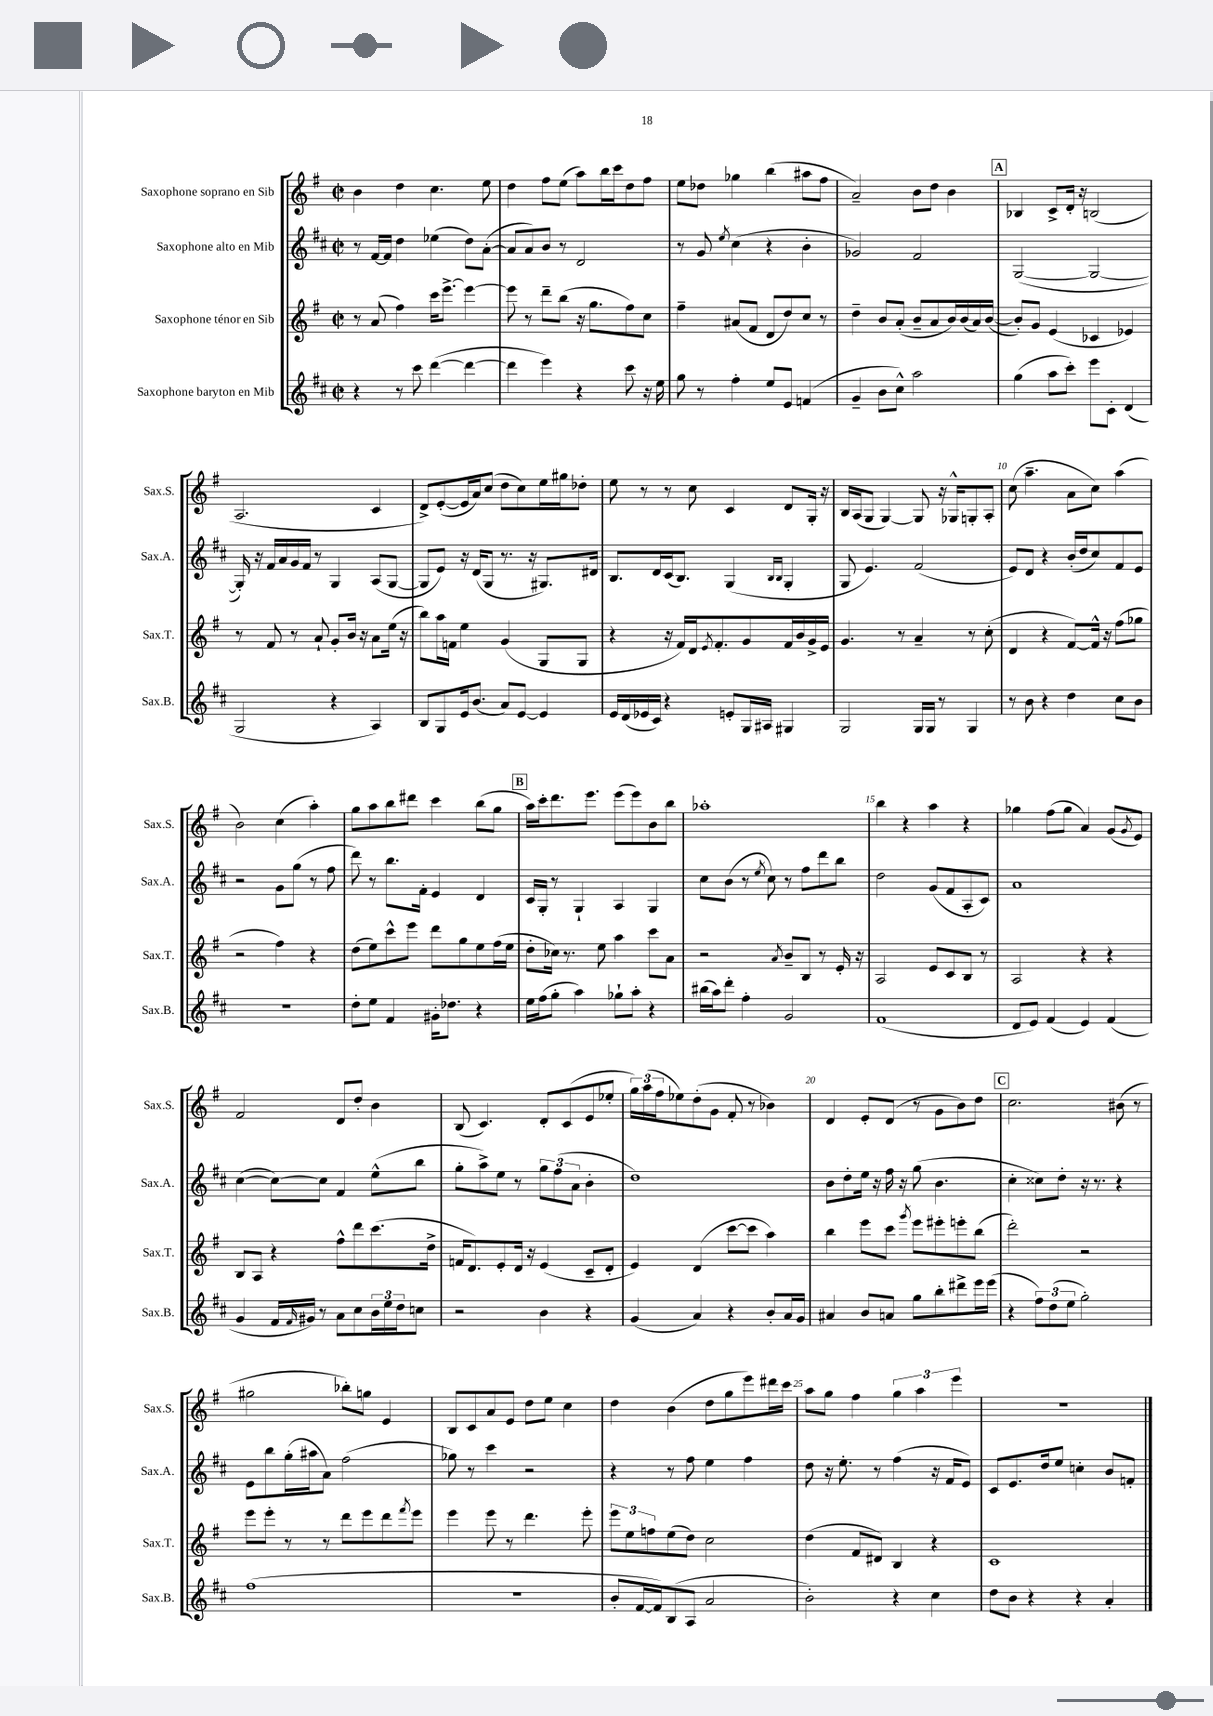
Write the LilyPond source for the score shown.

<<
\new StaffGroup <<
\new Staff = "s0" \with { instrumentName = "Saxophone soprano en Sib" shortInstrumentName = "Sax.S." } {
    \clef treble \key g \major \defaultTimeSignature \time 2/2
    b'4 d''4 c''4. e''8 |
    d''4 fis''8 e''8( a''8) b''16 c'''16 d''8 fis''8 |
    e''8 des''8 ges''4 b''4( ais''8 fis''8 |
    a'2--) b'8 d''8 b'4 |
    \mark \markup { \box "A" } bes4 c'8-> d'16-. r16 b2( |
    a2. c'4 |
    d'8->) e'8~-.( e'16 a'16) c''8( d''8 c''8) e''16 gis''16 des''8-. |
    e''8 r8 r8 c''8 c'4 d'8 g16-. r16 |
    b16 a16( g8 g4~) g8 r16 ges16-^ g8-. a8-. |
    c''8( a''4.-- a'8 c''8) a''4( |
    b'2) c''4( a''4-.) |
    g''8 a''8 b''8 dis'''8 c'''4 b''8( g''8 |
    \mark \markup { \box "B" } a''16) c'''16-. d'''8. e'''8. e'''8( e'''8) b'8 b''8 |
    aes''1-. |
    b''4 r4 a''4 r4 |
    ges''4 fis''8( ges''8 a'4) g'8( \acciaccatura { g'8 } e'8) |
    fis'2 d'8 d''8-. b'4 |
    b8( c'4.) d'8-. c'8( e'8 ees''8-. |
    \tuplet 3/2 { g''16) a''16( fis''16 } ees''8) d''8-.( g'8 fis'8-. r8 bes'4) |
    d'4 e'8-. d'8( r8 g'8 b'8) d''8 |
    \mark \markup { \box "C" } c''2. bis'8( r8 |
    gis''2 bes''8-.) g''8 e'4 |
    b8 c'8 a'8 e'8 d''8 e''8 c''4 |
    d''4 b'4( d''8 g''8 e'''8) dis'''16 c'''16 |
    a''8 g''8 fis''4 \tuplet 3/2 { g''4 a''4 e'''4 } |
    r1 \bar "|." |
}
\new Staff = "s1" \with { instrumentName = "Saxophone alto en Mib" shortInstrumentName = "Sax.A." } {
    \clef treble \key d \major \defaultTimeSignature \time 2/2
    r8 fis'16~ fis'16 d''4 ees''4( d''8) a'8~-.( |
    a'8 a'8) b'8 r8 d'2 |
    r8 g'8 \acciaccatura { e''8 } cis''4( r4 b'4-. |
    ges'2) fis'2 |
    \mark \markup { \box "A" } g2~( g2~ |
    g16-.) r16 fis'16 a'16 g'16 fis'16 r8 g4 a8( g8~ |
    g8 e'8) r16 d'16( g8 r8. r16 gis8.) dis'16 |
    b8. d'16 cis'16( b8.) g4( \grace { b16 b16 } g4-. |
    g8 e'4.) fis'2( |
    e'8) d'8 r4 b'16-.( d''16 cis''8) fis'8 e'8 |
    r2 g'8 g''8( r8 fis''8 |
    d'''8) r8 b''8. fis'16-. e'4 d'4 |
    \mark \markup { \box "B" } cis'16 g16-. r8 g4-! a4 g4 |
    cis''8 b'8( r8 \acciaccatura { e''8 } cis''8) r8 fis''8 d'''8 b''8 |
    d''2 g'8( fis'8 a8-. cis'8) |
    a'1 |
    cis''4~( cis''8~) cis''8 fis'4 e''8-^( b''8 |
    g''8-. a''8->) e''8 r8 \tuplet 3/2 { g''8 fis''8( a'8 } b'4-. |
    d''1) |
    b'8 d''8-. e''16 r16 fis''16 r16 g''8( b'4. |
    \mark \markup { \box "C" } cis''4-. cisis''8) d''8-. r16 r8. r4 |
    e'8 b''8 g''16-.( ais''16 a'8) fis''2( |
    ges''8) r8 cis'''4 r2 |
    r4 r8 fis''8 e''4 fis''4 |
    d''8 r16 e''8.-. r8 fis''4( r16 fis'16 e'8) |
    cis'8 e'8. d''16 e''8 c''4-. b'8 f'8-. \bar "|." |
}
\new Staff = "s2" \with { instrumentName = "Saxophone ténor en Sib" shortInstrumentName = "Sax.T." } {
    \clef treble \key g \major \defaultTimeSignature \time 2/2
    r8 a'8( fis''4) c'''16 e'''8.~-> e'''4~ |
    e'''8 r8 d'''8-- b''8( r16 g''8. fis''8) c''8 |
    fis''4-- ais'8( fis'8 d'8 d''8) c''8 r8 |
    d''4-- b'8 a'8-.( b'8-- a'8 b'16) b'16( a'16) b'16~( |
    \mark \markup { \box "A" } b'8-.) g'8 e'4( ces'4 ees'4) |
    r8 fis'8 r8 a'8-! g'8-. b'16 r16 a'8 e''16( r16 |
    b''8) a''16 f'16 e''4 g'4( g8 g8 |
    r4 r16 fis'16) d'16 \acciaccatura { e'8 } fis'8.-. g'8 fis'16 b'16 g'16-> e'16 |
    g'4. r8 a'4-- r8 c''8-.( |
    d'4 r4 fis'8~) fis'16-^ r16 fis''8( ges''8 |
    r2 fis''4) r4 |
    d''8( e''8) c'''8-^ e'''8 d'''8 g''8 e''8 fis''16( e''16 |
    \mark \markup { \box "B" } d''8-. ces''16) r8. e''8 a''4 c'''8 a'8 |
    r2 \acciaccatura { a'8 } b'8-- b8 r8 e'16-. r16 |
    a2 e'8 c'8 b8 r8 |
    a2 r4 r4 |
    b8 a8 r4 fis''8-^ d'''8 c'''8.( d''16-> |
    f'16 d'8.) e'8-. d'16 r16 e'4( c'8-- d'8-. |
    e'4) d'4( c'''8~ c'''8 a''4) |
    b''4 e'''8 c'''8 \acciaccatura { g'''8 } e'''8 eis'''8-. e'''8-. b''8( |
    \mark \markup { \box "C" } d'''2-.) r2 |
    e'''8 e'''8-. r8 r8 d'''8 e'''8 d'''8 \acciaccatura { fis'''8 } e'''8 |
    e'''4 e'''8 r8 d'''4. e'''8-. |
    \tuplet 3/2 { e'''8 e''8 f''8 } e''8( d''8) c''2 |
    d''4( fis'8 dis'8) b4 r4 |
    c'1 \bar "|." |
}
\new Staff = "s3" \with { instrumentName = "Saxophone baryton en Mib" shortInstrumentName = "Sax.B." } {
    \clef treble \key d \major \defaultTimeSignature \time 2/2
    r4 r8 cis'''8 d'''4~( d'''4~ |
    d'''4 e'''4) r4 cis'''8 r16 e''16 |
    g''8 r8 fis''4-. e''8 e'8 f'4( |
    g'4-- b'8 cis''8-^) a''2 |
    \mark \markup { \box "A" } g''4( a''8 cis'''8-.) e'''8 cis'8-. d'4( |
    g2 r4 a4) |
    b8 g8 e'16 b'8.( a'8) e'8~ e'4 |
    e'16 d'16( ees'16 cis'16) r4 e'8-. g16 ais16 gis4 |
    g2 g16 g16 r8 g4 |
    r8 b'8 r4 d''4 cis''8 b'8 |
    R1 |
    d''8-. e''8 fis'4 gis'16-. des''8. r4 |
    \mark \markup { \box "B" } e''16 fis''16( g''8-. a''4) ges''8-! a''8-. r4 |
    bis''16( a''16) d'''8-. fis''4-. g'2 |
    fis'1( |
    d'8 e'8) fis'4( e'4) fis'4( |
    g'4 fis'16 \grace { fis'16 } gis'16) r8 a'8 cis''8 \tuplet 3/2 { b'16 e''16 d''16 } c''8 |
    r2 b'4 r4 |
    g'4( a'4) r4 b'8-. a'16 g'16 |
    ais'4 b'8 a'8 g''8 b''8-. dis'''8-> e'''16 e'''16( |
    \mark \markup { \box "C" } r4 \tuplet 3/2 { fis''8) d''8( e''8 } g''2-.) |
    fis''1( |
    R1 |
    b'8-. fis'16~ fis'16) b8( a8 a'2 |
    b'2-.) r4 cis''4 |
    d''8 b'8 r4 r4 a'4-. \bar "|." |
}
>>
>>
\layout { \context { \Score \override BarNumber.break-visibility = ##(#f #t #t) barNumberVisibility = #(every-nth-bar-number-visible 5) } }
